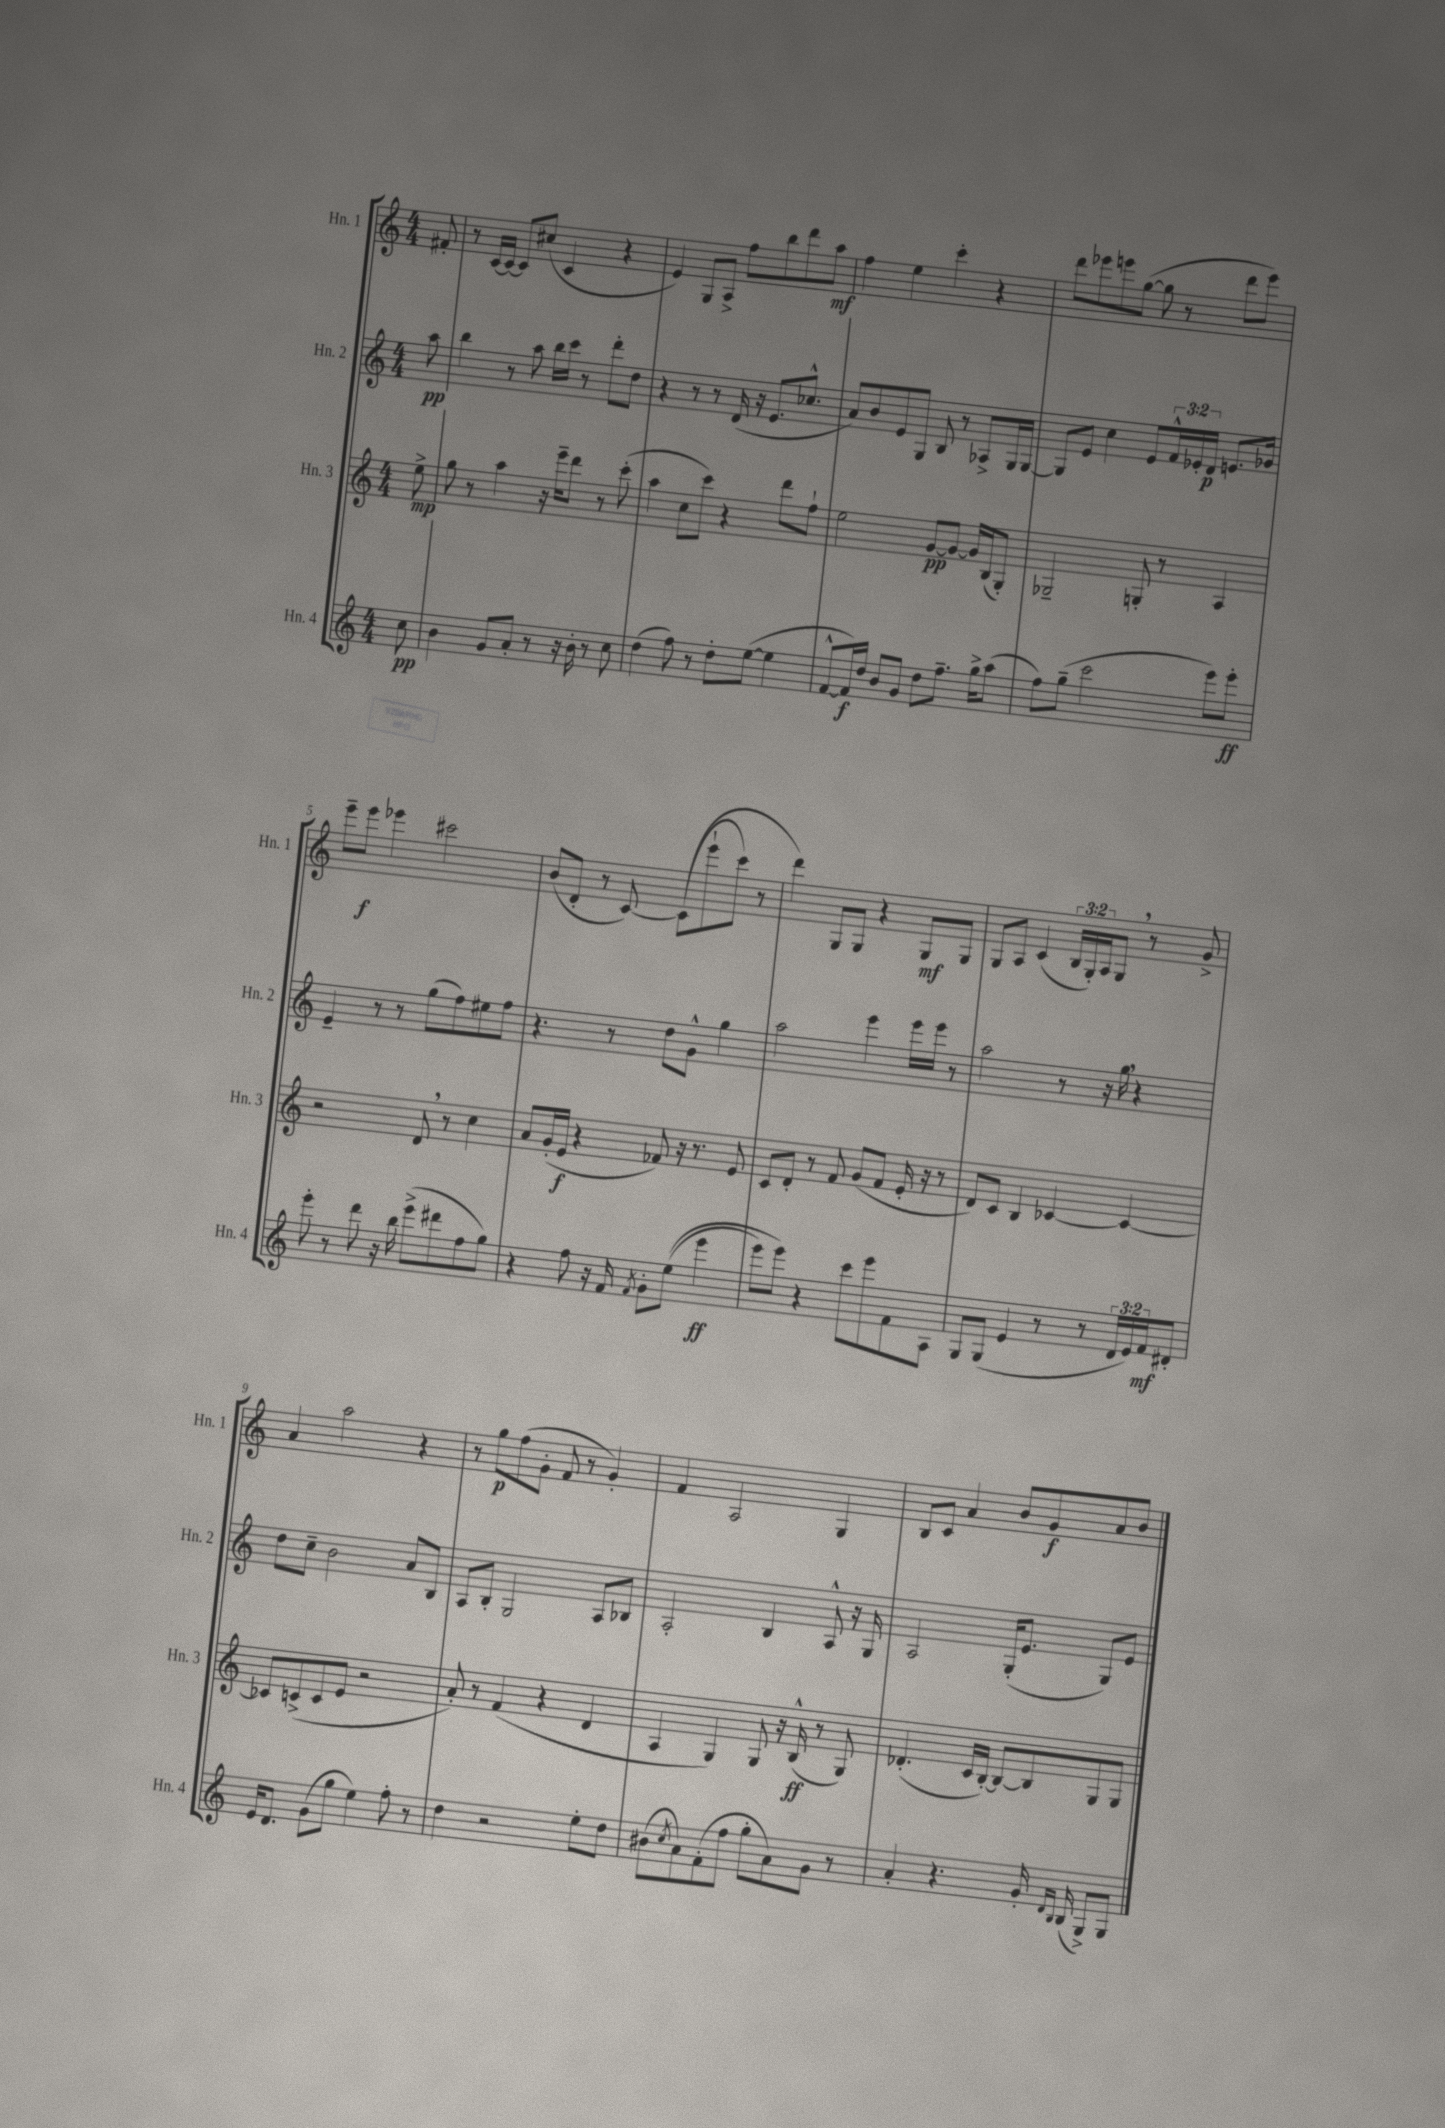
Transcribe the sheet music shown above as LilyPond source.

<<
\new StaffGroup <<
\new Staff = "s0" \with { instrumentName = "Hn. 1" shortInstrumentName = "Hn. 1" } {
    \clef treble \key c \major \numericTimeSignature \time 4/4 \override Staff.TupletNumber.text = #tuplet-number::calc-fraction-text \partial 8
    fis'8-. |
    r8 c'16~ c'16~ c'8 cis''8( c'4 r4 |
    e'4) g8 a8-> f''8 b''8 d'''8 a''8\mf |
    f''4 e''4 c'''4-. r4 |
    d'''8 ees'''8 e'''8 g''8~( g''8 r8 d'''8 e'''8) |
    e'''8-- e'''8\f ees'''4 cis'''2 |
    b'8( d'8-. r8 c'8~) c'8(\( e'''8-! c'''8) r8 |
    d'''4\) g8 g8 r4 g8\mf g8 |
    g8 a8 c'4( \tuplet 3/2 { b16 g16-.) a16 } g8 \breathe r8 g'8-> |
    a'4 a''2 r4 |
    r8 g''8\p f''8( g'8-. f'8 r8 g'4-.) |
    f'4 a2 g4 |
    b8 c'8 a'4 b'8 g'8\f a'8 b'8 \bar "|." |
}
\new Staff = "s1" \with { instrumentName = "Hn. 2" shortInstrumentName = "Hn. 2" } {
    \clef treble \key c \major \numericTimeSignature \time 4/4 \override Staff.TupletNumber.text = #tuplet-number::calc-fraction-text \partial 8
    a''8\pp |
    b''4 r8 a''8 b''16 c'''16 r8 d'''8-. d''8 |
    r4 r8 r8 d'16( r16 e'8. ces''8.-^ |
    a'8) b'8 e'8 g8 b8 r8 aes8-> g16 g16~ |
    g8 e'8 c''4 e'8 \tuplet 3/2 { f'16-^ ees'16-. d'16\p } e'8. ges'16 |
    e'4-- r8 r8 g''8( f''8) eis''8 f''8 |
    r4. r8 d''8 g'8-^ g''4 |
    a''2 e'''4 e'''16 e'''16 r8 |
    a''2 r8 r16 g''16 \breathe r4 |
    d''8 c''8-- b'2 a'8 b8 |
    a8 b8-. g2 a8 bes8 |
    a2-. b4 a8-^ r16 g16 |
    a2 g16-.( e'8. g8) e'8 \bar "|." |
}
\new Staff = "s2" \with { instrumentName = "Hn. 3" shortInstrumentName = "Hn. 3" } {
    \clef treble \key c \major \numericTimeSignature \time 4/4 \partial 8
    e''8->\mp |
    g''8 r8 a''4 r16 e'''16-- d'''8 r8 c'''8-.( |
    a''4 c''8 c'''8) r4 d'''8 f''8-! |
    e''2 g'8~\pp g'8~ g'16 b16( g8-.) |
    ges2-- g8-. r8 a4 |
    r2 d'8 \breathe r8 c''4 |
    a'8 g'16-.( e'16\f r4 fes'8) r16 r8. e'8 |
    c'8 d'8-. r8 f'8 g'8( f'8 e'16-. r16 r8 |
    d'8) c'8 b4 ces'4~ ces'4~ |
    ces'8 c'8->( c'8 e'8 r2 |
    a'8-.) r8 f'4( r4 d'4 |
    a4 g4) g8 r16 b16-^\ff( r8 g8) |
    des'4.-.( c'16 b16~-.) b8~ b8 g8 g8 \bar "|." |
}
\new Staff = "s3" \with { instrumentName = "Hn. 4" shortInstrumentName = "Hn. 4" } {
    \clef treble \key c \major \numericTimeSignature \time 4/4 \override Staff.TupletNumber.text = #tuplet-number::calc-fraction-text \partial 8
    c''8\pp |
    b'4 g'8 a'8-. r8 r16 b'16-. r8 c''8 |
    d''4( f''8) r8 d''8-. e''8~( e''4 |
    f'8~-^ f'16\f) d''16 b'8 g'8 d''8 f''8.-- g''16-> a''8( |
    f''8) g''8--( c'''2 e'''8) e'''8-.\ff |
    e'''8-. r8 d'''8 r16 b''16 e'''8->( dis'''8 f''8 g''8) |
    r4 f''8 r16 f'16 \acciaccatura { f'8 } g'8-. e''8(\( e'''4\ff |
    e'''8) e'''8\) r4 c'''8 e'''8 f'8 a8 |
    g8 g8( e'4 r8 r8 \tuplet 3/2 { d'16 e'16) f'16\mf } dis'8-. |
    e'16 d'8. g'8( g''8 e''4) f''8-. r8 |
    d''4 r2 e''8-. d''8 |
    bis'8( \acciaccatura { c''8 } a'8) f'8-.( f''8 g''8-. a'8) g'8 r8 |
    a'4-. r4. g'16-. \grace { d'16 b16 } b16( g8->) g8 \bar "|." |
}
>>
>>
